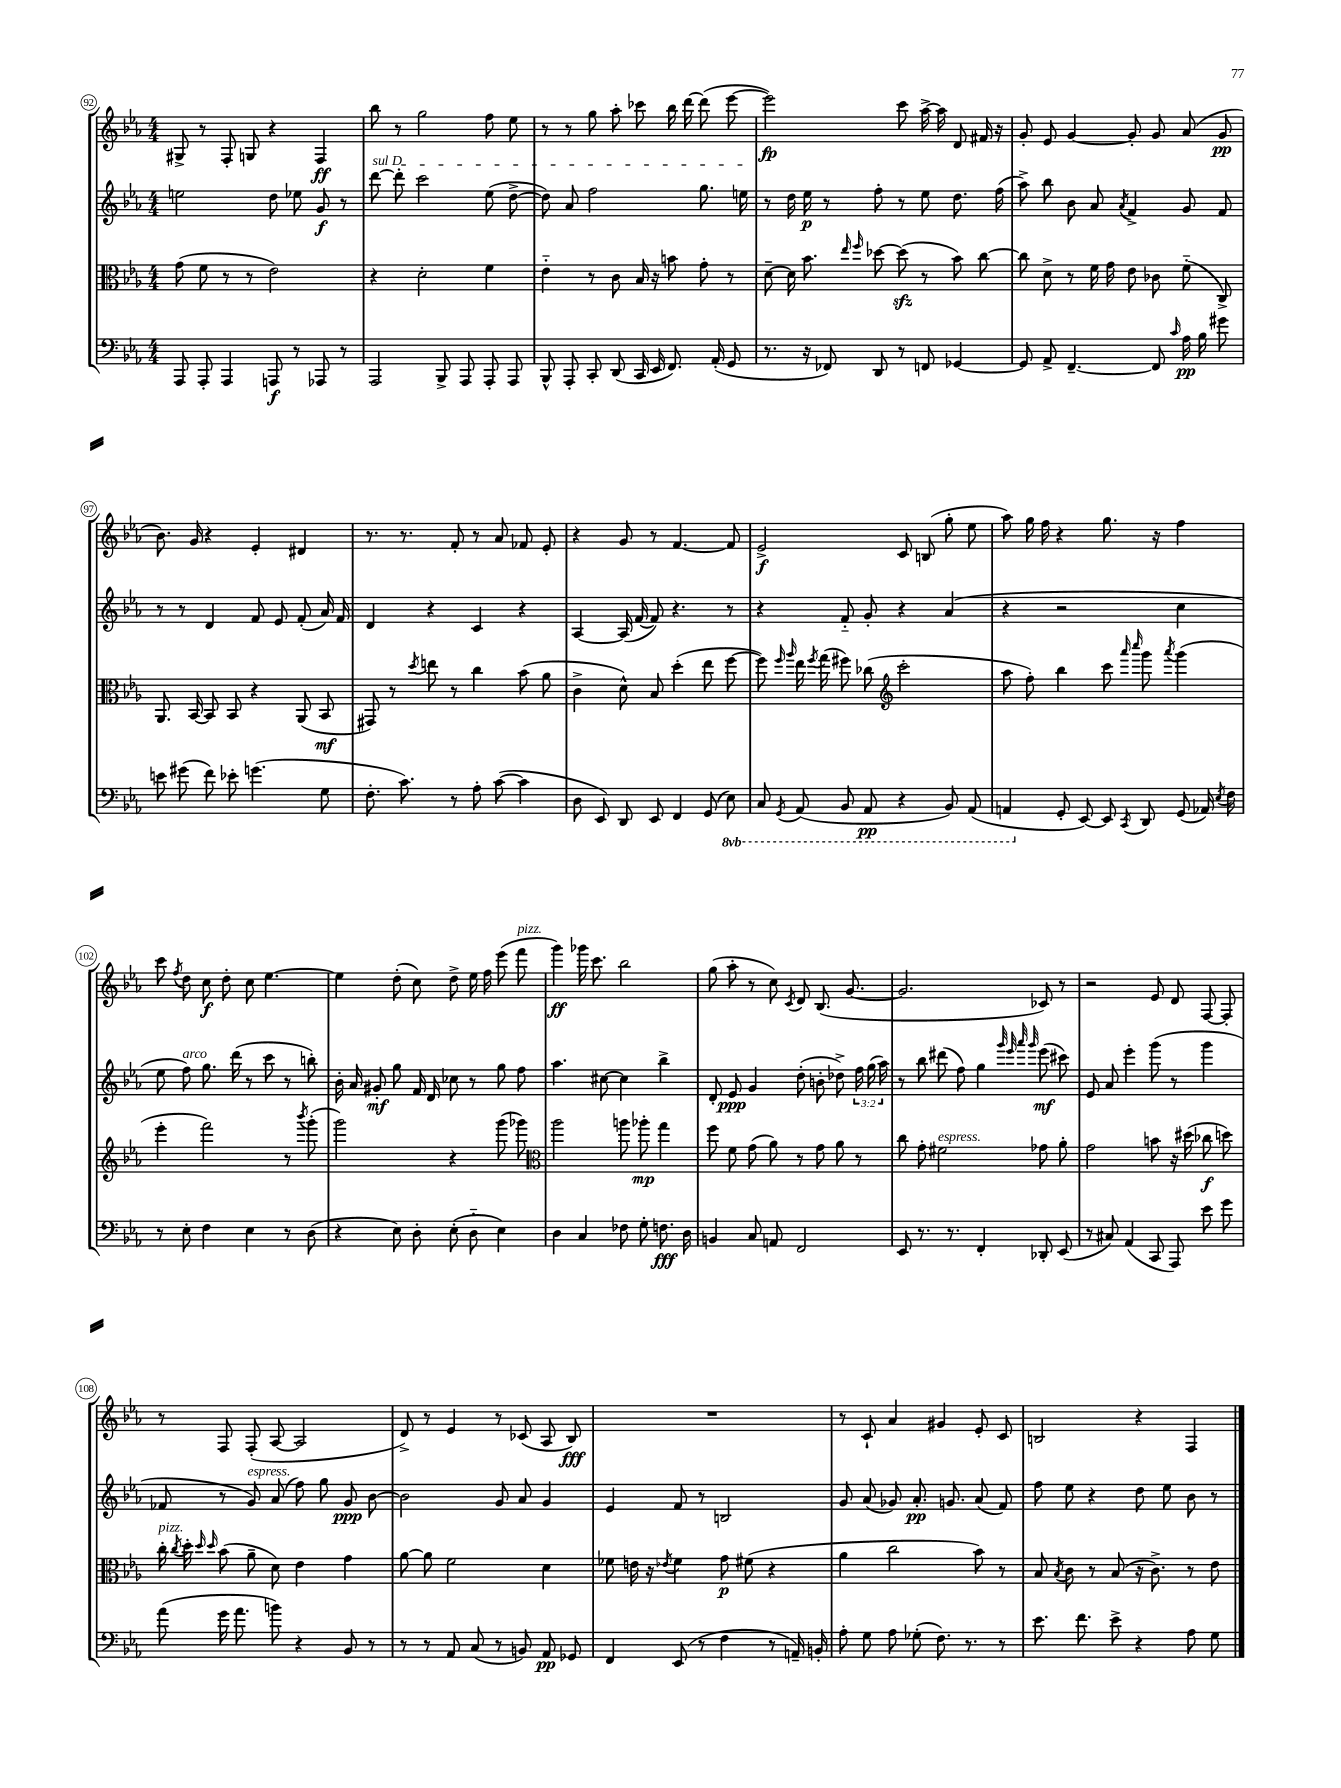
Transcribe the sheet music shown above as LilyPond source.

<<
\new StaffGroup <<
\new Staff = "s0" {
    \clef treble \key ees \major \numericTimeSignature \time 4/4
    \autoBeamOff gis8-> r8 f8-. g8 r4 f4\ff |
    bes''8 r8 g''2 f''8 ees''8 |
    r8 r8 g''8 aes''8-. ces'''8 bes''16 d'''16~ d'''8( ees'''8~ |
    ees'''2\fp) c'''8 aes''16~-> aes''16 d'8 fis'16 r16 |
    g'8-. ees'8 g'4~ g'8-. g'8 aes'8( g'8\pp |
    bes'8.) g'16 r4 ees'4-. dis'4 |
    r8. r8. f'8-. r8 aes'8 fes'8 ees'8-. |
    r4 g'8 r8 f'4.~ f'8 |
    ees'2->\f c'8 b8( g''8-. ees''8 |
    aes''8) g''16 f''16 r4 g''8. r16 f''4 |
    c'''8 \acciaccatura { f''8 } d''8 c''8\f d''8-. c''8 ees''4.~ |
    ees''4 d''8-.( c''8) d''8-> ees''16 f''16 ees'''8( f'''8^\markup { \italic "pizz." } |
    g'''4\ff) ges'''16 c'''8. bes''2 |
    g''8( aes''8-. r8 c''8) \acciaccatura { c'8 } d'8 bes8.( g'8.~ |
    g'2. ces'8) r8 |
    r2 ees'8 d'8 f8~ f8-. |
    r8 f8 f8-.( aes8~ aes2 |
    d'8->) r8 ees'4 r8 ces'8( aes8 bes8\fff) |
    R1 |
    r8 c'8-! aes'4 gis'4 ees'8-. c'8 |
    b2 r4 f4 \bar "|." |
}
\new Staff = "s1" {
    \clef treble \key ees \major \numericTimeSignature \time 4/4 \override Staff.TupletNumber.text = #tuplet-number::calc-fraction-text
    \autoBeamOff e''2 d''8 ees''8 g'8\f r8 |
    \once \override TextSpanner.bound-details.left.text = \markup { \italic "sul D" } d'''8~\startTextSpan d'''8-. c'''2 ees''8( d''8~-> |
    d''8) aes'8 f''2 g''8. e''16\stopTextSpan |
    r8 d''16 ees''16\p r8 f''8-. r8 ees''8 d''8. f''16( |
    aes''8->) bes''8 bes'8 aes'8 \acciaccatura { aes'8 } f'4-> g'8 f'8 |
    r8 r8 d'4 f'8 ees'8 f'8-.( aes'16) f'16 |
    d'4 r4 c'4 r4 |
    aes4~ aes16( f'16~ f'8) r4. r8 |
    r4 f'8-_ g'8-. r4 aes'4( |
    r4 r2 c''4 |
    ees''8 f''8^\markup { \italic "arco" }) g''8. d'''16( r8 c'''8 r8 b''8-.) |
    bes'16-. aes'16 gis'8-.\mf g''8 f'16 d'16 ces''8 r8 g''8 f''8 |
    aes''4. cis''8~ cis''4 bes''4-> |
    d'8-. ees'8\ppp g'4 d''8-.( b'8-. des''8->) \tuplet 3/2 { f''16 g''16( aes''16) } |
    r8 bes''8 dis'''8( f''8) g''4 \grace { g'''32 ees'''32 aes'''32 g'''32 } ees'''8\mf( cis'''8) |
    ees'8 aes'8 ees'''4-. g'''8( r8 g'''4 |
    fes'8 r8 g'8^\markup { \italic "espress." }) aes'8( f''8) g''8 g'8\ppp bes'8~ |
    bes'2 g'8 aes'8 g'4 |
    ees'4 f'8 r8 b2 |
    g'8 aes'8( ges'8) aes'8.-.\pp g'8. aes'8( f'8) |
    f''8 ees''8 r4 d''8 ees''8 bes'8 r8 \bar "|." |
}
\new Staff = "s2" {
    \clef alto \key ees \major \numericTimeSignature \time 4/4
    \autoBeamOff g'8( f'8 r8 r8 ees'2) |
    r4 d'2-. f'4 |
    ees'4-_ r8 c'8 bes16 r16 b'8 g'8-. r8 |
    d'8~-- d'16 bes'8. \grace { ees''16 f''16 } des''8~ des''8\sfz( r8 bes'8) c''8~ |
    c''8 d'8-> r8 f'16 g'16 ees'8 ces'8 f'8-_( c8->) |
    aes,8. bes,16~ bes,8 bes,8 r4 aes,8( bes,8\mf |
    gis,8) r8 \acciaccatura { d''8 } e''8 r8 c''4 bes'8( aes'8 |
    c'4-> d'8-^) bes8 d''4-.( ees''8 f''8~ |
    f''8) \grace { f''16 aes''16 } ees''16 \acciaccatura { f''8 } g''16( fis''8) ces''8( \clef treble c'''2-. |
    aes''8 f''8-.) bes''4 c'''8 \grace { aes'''16 c''''16 } g'''8 \acciaccatura { aes'''8 } g'''4( |
    ees'''4-. f'''2) r8 \acciaccatura { bes'''8 } g'''8-.( |
    g'''2) r4 g'''8( ges'''8) |
    \clef alto aes''2 a''8 aes''8-.\mp g''4 |
    f''8 f'8 g'8( aes'8) r8 g'8 aes'8 r8 |
    c''8 g'8-. fis'2^\markup { \italic "espress." } ges'8 aes'8-. |
    g'2 b'8 r16 dis''16( ces''8\f d''8) |
    c''16-.^\markup { \italic "pizz." } \acciaccatura { c''8 } d''16-. \grace { d''16 d''16 } bes'8( aes'8-- d'8) ees'4 g'4 |
    aes'8~ aes'8 f'2 d'4 |
    fes'8 e'16 r16 \acciaccatura { ees'8 } fes'4 g'8\p fis'8( r4 |
    aes'4 c''2 bes'8) r8 |
    bes8 \acciaccatura { bes8 } c'8 r8 bes8( r16 c'8.->) r8 ees'8 \bar "|." |
}
\new Staff = "s3" {
    \clef bass \key ees \major \numericTimeSignature \time 4/4 \set Staff.ottavationMarkups = #ottavation-simple-ordinals
    \autoBeamOff aes,,8 aes,,8-. aes,,4 a,,8\f r8 aes,,8 r8 |
    aes,,2 bes,,8-> aes,,8 aes,,8-. aes,,8 |
    bes,,8-^ aes,,8-. c,8-. d,8( c,16 ees,16 f,8.) aes,16-.( g,8 |
    r8. r16 fes,8) d,8 r8 f,8 ges,4~ |
    ges,8 aes,8-> f,4.~-- f,8 \grace { c'16 } aes16\pp bes16 gis'8 |
    e'8 gis'8( f'8) ees'8-. g'4.( g8 |
    f8.-. c'8.) r8 aes8-. c'8~( c'4 |
    d8 ees,8) d,8 ees,8 f,4 g,8( \ottava #-1 ees,8) |
    c,8 \acciaccatura { g,,8 } aes,,8( bes,,8 aes,,8\pp r4 bes,,8) aes,,8( |
    a,,4 \ottava #0 g,8-. ees,8~) ees,8 \acciaccatura { c,8 } d,8 g,8( aes,!16) \acciaccatura { ees8 } f16 |
    r8 ees8-. f4 ees4 r8 d8( |
    r4 ees8) d8-. ees8-.( d8-_ ees4) |
    d4 c4 fes8 g8-. f8.\fff d16 |
    b,4 c8 a,8 f,2 |
    ees,8 r8. r8. f,4-. des,8-. ees,8( |
    r8 cis8) aes,4( c,8 aes,,8) ees'8 g'8 |
    aes'8( g'16 aes'8. b'8) r4 bes,8 r8 |
    r8 r8 aes,8 c8( r8 b,8) aes,8\pp ges,8 |
    f,4 ees,8( r8 f4 r8 a,16--) b,16-. |
    aes8-. g8 aes8 ges8-.( f8.) r8. r8 |
    ees'8. f'8. ees'8-> r4 aes8 g8 \bar "|." |
}
>>
>>
\layout { \context { \Score currentBarNumber = #92 \override BarNumber.stencil = #(make-stencil-circler 0.1 0.3 ly:text-interface::print) } }
